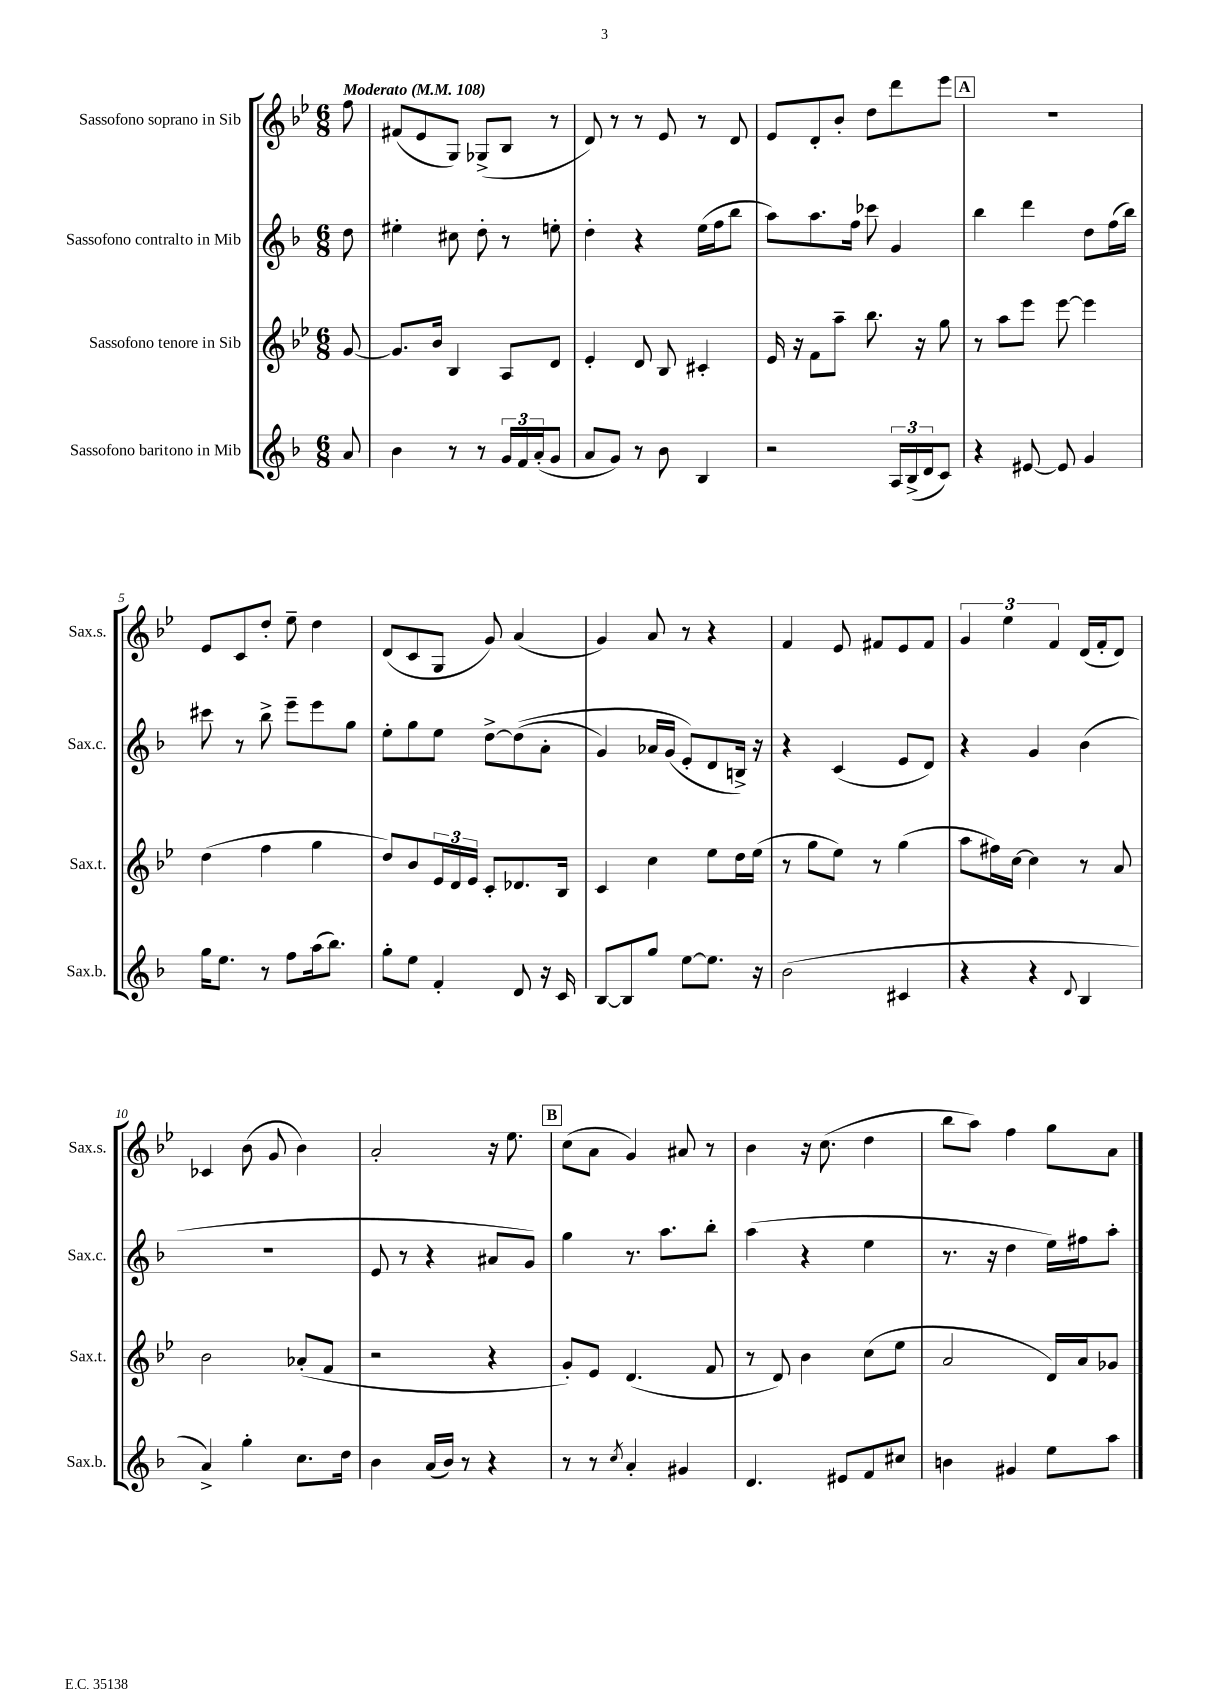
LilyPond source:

<<
\new StaffGroup <<
\new Staff = "s0" \with { instrumentName = "Sassofono soprano in Sib" shortInstrumentName = "Sax.s." } {
    \clef treble \key bes \major \numericTimeSignature \time 6/8 \partial 8 \tempo "Moderato" 4 = 108
    f''8 |
    fis'8( ees'8 g8) ges8->( bes8 r8 |
    d'8) r8 r8 ees'8 r8 d'8 |
    ees'8 d'8-. bes'8-. d''8 d'''8 ees'''8 |
    \mark \markup { \box "A" } R2. |
    ees'8 c'8 d''8-. ees''8-- d''4 |
    d'8( c'8 g8 g'8) a'4( |
    g'4) a'8 r8 r4 |
    f'4 ees'8 fis'8 ees'8 fis'8 |
    \tuplet 3/2 { g'4 ees''4 f'4 } d'16( f'16-. d'8) |
    ces'4 bes'8( g'8 bes'4) |
    a'2-. r16 ees''8. |
    \mark \markup { \box "B" } c''8( a'8 g'4) ais'8 r8 |
    bes'4 r16 c''8.( d''4 |
    bes''8 a''8) f''4 g''8 a'8 \bar "|." |
}
\new Staff = "s1" \with { instrumentName = "Sassofono contralto in Mib" shortInstrumentName = "Sax.c." } {
    \clef treble \key f \major \numericTimeSignature \time 6/8 \partial 8
    d''8 |
    eis''4-. cis''8 d''8-. r8 e''8-. |
    d''4-. r4 e''16( f''16 bes''8 |
    a''8) a''8. f''16 ces'''8 g'4 |
    \mark \markup { \box "A" } bes''4 d'''4 d''8 f''16( bes''16) |
    cis'''8 r8 bes''8-> e'''8-- e'''8 g''8 |
    e''8-. g''8 e''8 d''8~-> d''8(\( a'8-. |
    g'4) aes'16 g'16( e'8-.\) d'8 b16->) r16 |
    r4 c'4( e'8 d'8) |
    r4 g'4 bes'4( |
    R2. |
    e'8 r8 r4 ais'8 g'8) |
    \mark \markup { \box "B" } g''4 r8. a''8. bes''8-. |
    a''4( r4 e''4 |
    r8. r16 d''4 e''16) fis''16 a''8-. \bar "|." |
}
\new Staff = "s2" \with { instrumentName = "Sassofono tenore in Sib" shortInstrumentName = "Sax.t." } {
    \clef treble \key bes \major \numericTimeSignature \time 6/8 \partial 8
    g'8~ |
    g'8. bes'16 bes4 a8 d'8 |
    ees'4-. d'8 bes8 cis'4-. |
    ees'16 r16 f'8 a''8-- bes''8. r16 g''8 |
    \mark \markup { \box "A" } r8 a''8 ees'''8 ees'''8~ ees'''4 |
    d''4( f''4 g''4 |
    d''8) bes'8 \tuplet 3/2 { ees'16 d'16 ees'16 } c'8-. des'8. bes16 |
    c'4 c''4 ees''8 d''16 ees''16( |
    r8 g''8 ees''8) r8 g''4( |
    a''8 fis''16) c''16~ c''4 r8 a'8 |
    bes'2 aes'8-.( f'8 |
    r2 r4 |
    \mark \markup { \box "B" } g'8-.) ees'8 d'4.( f'8 |
    r8 d'8) bes'4 c''8( ees''8 |
    a'2 d'16) a'16 ges'8 \bar "|." |
}
\new Staff = "s3" \with { instrumentName = "Sassofono baritono in Mib" shortInstrumentName = "Sax.b." } {
    \clef treble \key f \major \numericTimeSignature \time 6/8 \partial 8
    a'8 |
    bes'4 r8 r8 \tuplet 3/2 { g'16 f'16 a'16-.( } g'8 |
    a'8 g'8) r8 bes'8 bes4 |
    r2 \tuplet 3/2 { a16 bes16->( d'16 } c'8) |
    \mark \markup { \box "A" } r4 eis'8~ eis'8 g'4 |
    g''16 e''8. r8 f''8 a''16( bes''8.) |
    g''8-. e''8 f'4-. d'8 r16 c'16 |
    bes8~ bes8 g''8 e''8~ e''8. r16 |
    bes'2( cis'4 |
    r4 r4 \appoggiatura { d'8 } bes4 |
    a'4->) g''4-. c''8. d''16 |
    bes'4 a'16( bes'16) r8 r4 |
    \mark \markup { \box "B" } r8 r8 \acciaccatura { c''8 } a'4-. gis'4 |
    d'4. eis'8 f'8 cis''8 |
    b'4 gis'4 e''8 a''8 \bar "|." |
}
>>
>>
